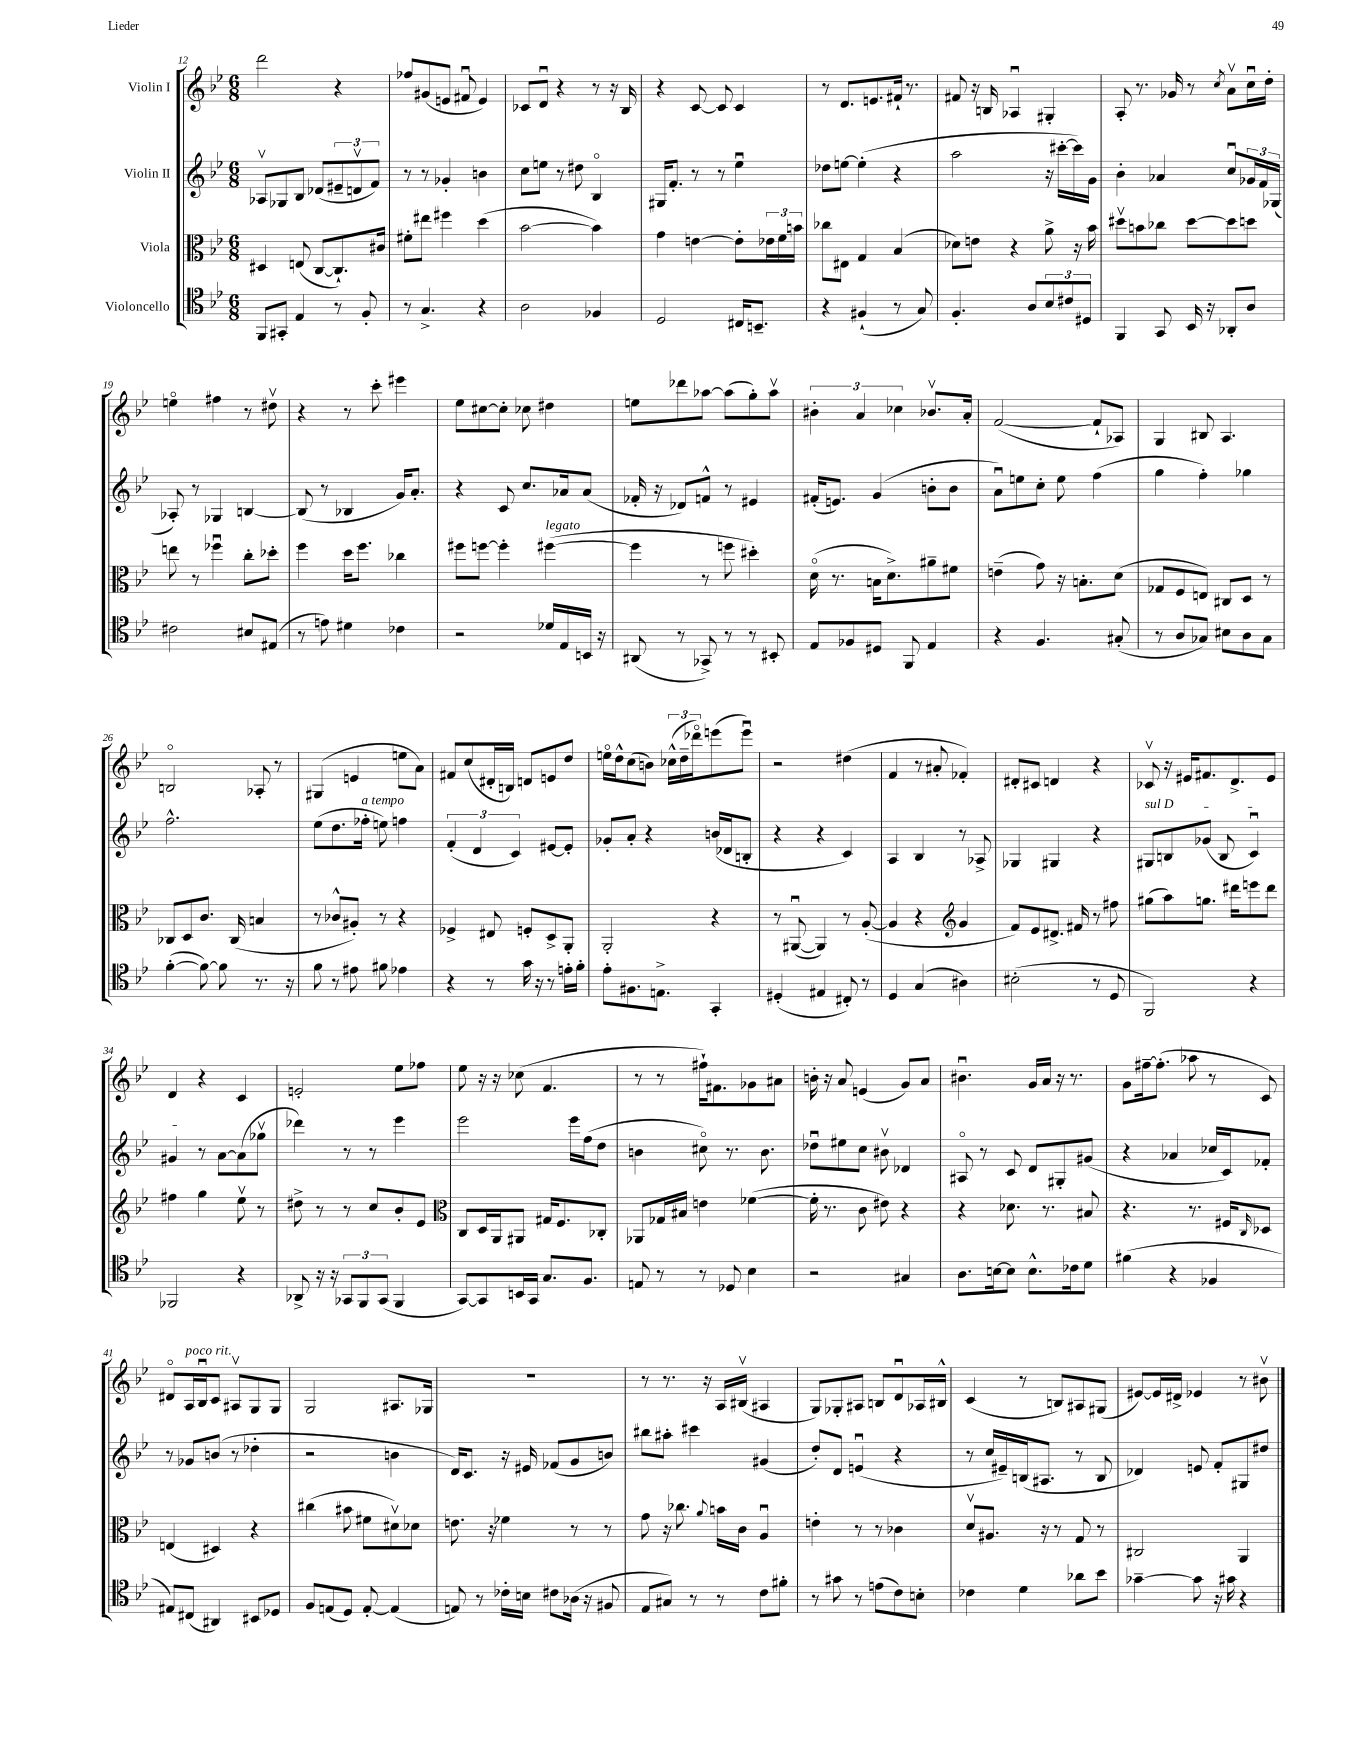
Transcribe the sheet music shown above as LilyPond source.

<<
\new StaffGroup <<
\new Staff = "s0" \with { instrumentName = "Violin I" } {
    \clef treble \key bes \major \numericTimeSignature \time 6/8
    d'''2 r4 |
    fes''8 gis'8( e'8 fis'8\downbow e'4) |
    ces'8 d'8\downbow r4 r8 r16 bes16 |
    r4 c'8~ c'8 c'4 |
    r8 d'8. e'8. fis'16-! r8. |
    fis'8 r16 b16 aes4\downbow gis4-. |
    a8-. r8. ges'16 r8 \acciaccatura { c''8 } a'8\upbow c''16\downbow d''16-. |
    e''4\flageolet fis''4 r8 dis''8\upbow |
    r4 r8 c'''8-. eis'''4 |
    ees''8 cis''8~ cis''8-. ces''8 dis''4 |
    e''8 des'''8 aes''8~ aes''8( g''8-.) aes''8\upbow |
    \tuplet 3/2 { bis'4-. a'4 ces''4 } bes'8.\upbow a'16-. |
    f'2~( f'8-! aes8) |
    g4 bis8 a4. |
    b2\flageolet aes8-. r8 |
    gis4( e'4 e''8 a'8) |
    fis'8 c''8( dis'16-. b16) d'8 e'8 d''8 |
    e''16\flageolet d''16-^ c''8( b'8) \tuplet 3/2 { ces''16-^( d''16-- des'''16\flageolet) } e'''8( e'''8\downbow) |
    r2 dis''4( |
    f'4 r8 ais'8-. fes'4-.) |
    dis'8-. cis'8 d'4 r4 |
    ces'8\upbow r16 eis'16 fis'8. d'8.-> eis'8 |
    d'4 r4 c'4 |
    e'2-. ees''8 fes''8 |
    ees''8 r16 r16 ces''8( f'4. |
    r8 r8 fis''16-!) fis'8. ges'8 ais'8 |
    b'16-. r16 a'8 e'4( g'8) a'8 |
    bis'4.\downbow g'16 a'16 r16 r8. |
    g'8 fis''16~-- fis''8.-.( aes''8 r8 c'8) |
    dis'8\flageolet a16^\markup { \italic "poco rit." } bes16\downbow c'8 ais8\upbow g8 g8 |
    g2 ais8. ges16 |
    R2. |
    r8 r8. r16 a16 bis16\upbow( ais4 |
    g8) ges8-. ais8 b8 d'8\downbow aes16 bis16-^ |
    c'4( r8 b8) ais8 gis8( |
    eis'8~) eis'16 dis'16-> ees'4 r8 bis'8\upbow \bar "|." |
}
\new Staff = "s1" \with { instrumentName = "Violin II" } {
    \clef treble \key bes \major \numericTimeSignature \time 6/8
    aes8\upbow ges8 bes8 des'8( \tuplet 3/2 { eis'8-- d'8\upbow f'8) } |
    r8 r8 ges'4-. b'4 |
    c''8 e''8 r8 dis''8 bes4\flageolet |
    gis16 f'8.-. r8 r8 ees''4\downbow |
    des''8 e''8~ e''4-.( r4 |
    a''2 r16 cis'''16~-. cis'''16) g'16 |
    bes'4-. aes'4 c''8\downbow \tuplet 3/2 { ges'16 f'16 ges16( } |
    aes8-.) r8 ges4 b4~ |
    b8( r8 bes4 g'16) a'8.-. |
    r4 c'8 c''8. aes'16 aes'8( |
    fes'16-. r16 des'8) f'8-^ r8 eis'4 |
    fis'16-.( e'8.) g'4( b'8-. b'8 |
    a'8\downbow) e''8 c''8-. e''8 f''4( |
    g''4 f''4-.) ges''4 |
    f''2.-^ |
    ees''8( d''8. fes''16-.^\markup { \italic "a tempo" } e''8) f''4 |
    \tuplet 3/2 { f'4-.( d'4 c'4) } eis'8~ eis'8-. |
    ges'8-. a'8-. r4 b'16( des'16 b8-. |
    r4 r4 c'4) |
    a4 bes4 r8 aes8-> |
    ges4 gis4 r4 |
    \once \override TextSpanner.bound-details.left.text = \markup { \italic "sul D" } gis8\startTextSpan b8 ges'8( b8 c'4\downbow) |
    gis'4\stopTextSpan r8 a'8~ a'8( ges''8\upbow |
    des'''4) r8 r8 ees'''4 |
    ees'''2 ees'''16 f''16( d''8 |
    b'4 cis''8\flageolet) r8. b'8. |
    des''8\downbow eis''8 c''8 bis'8\upbow des'4 |
    ais8\flageolet r8 c'8 d'8 gis8-. gis'8( |
    r4 aes'4 ces''16 c'16) fes'8-. |
    r8 ges'8 b'8( r8 des''4-. |
    r2 b'4 |
    d'16) c'8. r16 eis'16 fes'8( g'8 b'8) |
    bis''8 ais''8-. cis'''4 gis'4( |
    d''8-.) d'8 e'4\downbow( r4 |
    r8 c''16 eis'16--) b16( ais8. r8 b8 |
    des'4) e'8 f'8-. gis8 dis''8 \bar "|." |
}
\new Staff = "s2" \with { instrumentName = "Viola" } {
    \clef alto \key bes \major \numericTimeSignature \time 6/8
    dis4 e8( c8~ c8.-!) cis'16 |
    fis'8-. eis''8 fis''4 d''4( |
    bes'2~ bes'4) |
    g'4 e'4~ e'8-. \tuplet 3/2 { ees'16 f'16 b'16 } |
    ces''8 eis8 g4 bes4( |
    des'8) e'8 r4 a'8-> r16 bes'16 |
    dis''8\upbow b'8 ces''8 dis''8~ dis''8 d''8 |
    e''8 r8 fes''4\downbow c''8-. des''8-. |
    f''4 d''16 f''8. ces''4 |
    fis''8 f''8~ f''4-. fis''4~^\markup { \italic "legato" }( |
    fis''4 r8 f''8 dis''4-.) |
    d'16\flageolet( r8. b16 d'8.->) ais'8-- fis'8 |
    e'4--( g'8) r16 b8.-. d'8( |
    ges8 f8 e8) cis8 d8 r8 |
    ces8 d8 c'8. ces16( b4 |
    r8 ces'8-^ ais8-.) r8 r4 |
    fes4-> eis8 f8-. d8-> a,8-. |
    a,2-. r4 |
    r8 ais,8~\downbow( ais,4) r8 a8~-.( |
    a4 r4 \clef treble g'4 |
    f'8) ees'8 dis'8.-> fis'16 r8 fis''8 |
    gis''8( a''8) g''8. dis'''16 e'''8 dis'''8 |
    fis''4 g''4 ees''8\upbow r8 |
    dis''8-> r8 r8 c''8 bes'8-. ees'8 |
    \clef alto c8 d16 a,16 ais,8 gis16 f8. ces8-. |
    aes,8 ges16 bis16 e'4 fes'4~( |
    fes'16-. r8. c'8 eis'8) r4 |
    r4 des'8. r8. bis8 |
    r4. r8. fis16 \grace { c16 } des8 |
    e4( dis4) r4 |
    cis''4( bis'8 fis'8 dis'8\upbow) des'8 |
    e'8. r16 fes'4 r8 r8 |
    g'8 r16 ces''8. \appoggiatura { a'8 } b'16 c'16 a4\downbow |
    e'4-. r8 r8 ces'4 |
    d'8\upbow ais8. r16 r8 g8 r8 |
    cis2 a,4 \bar "|." |
}
\new Staff = "s3" \with { instrumentName = "Violoncello" } {
    \clef tenor \key bes \major \numericTimeSignature \time 6/8
    f,8 gis,8-. ees4 r8 f8-. |
    r8 g4.-> r4 |
    a2 fes4 |
    d2 cis16 b,8.-- |
    r4 fis4-!( r8 g8) |
    f4.-. a8 \tuplet 3/2 { bes8 cis'8 dis8 } |
    f,4 g,8 bes,16 r16 aes,8-. a8 |
    cis'2 bis8 eis8( |
    r8 e'8) dis'4 ces'4 |
    r2 des'16 ees16 b,16 r16 |
    ais,8( r8 ges,8->) r8 r8 bis,8-. |
    ees8 fes8 dis8 f,8 ees4 |
    r4 f4. gis8-.( |
    r8 a8 ges8) bis8 a8 ges8 |
    f'4~-.( f'8~) f'8 r8. r16 |
    f'8 r8 eis'8 fis'8 ees'4 |
    r4 r8 g'16 r16 r8 e'16-. f'16-. |
    ees'8-. fis8. e8.-> g,4-. |
    dis4-.( eis4 cis8-.) r8 |
    d4 g4( ais4) |
    bis2-.( r8 d8 |
    f,2) r4 |
    fes,2 r4 |
    aes,8-> r16 r16 \tuplet 3/2 { ges,8 f,8 ges,8( } f,4 |
    g,8~) g,8 b,16 g,16 g8. f8. |
    e8 r8 r8 des8 bes4 |
    r2 gis4 |
    a8. b16~ b8 b8.-^ ces'16 d'8 |
    fis'4( r4 fes4 |
    eis8) cis8( ais,4) bis,8 des8 |
    f8 e8( d8) e8~-. e4( |
    e8) r8 ces'16-. b16 cis'8 aes16( r16 fis8 |
    ees8 gis8) r8 r8 c'8 fis'8-. |
    r8 gis'8 r8 e'8( c'8) b8-. |
    ces'4 d'4 aes'8 bes'8 |
    ges'4~-- ges'8 r16 gis'16 r4 \bar "|." |
}
>>
>>
\layout { \context { \Score currentBarNumber = #12 } }
